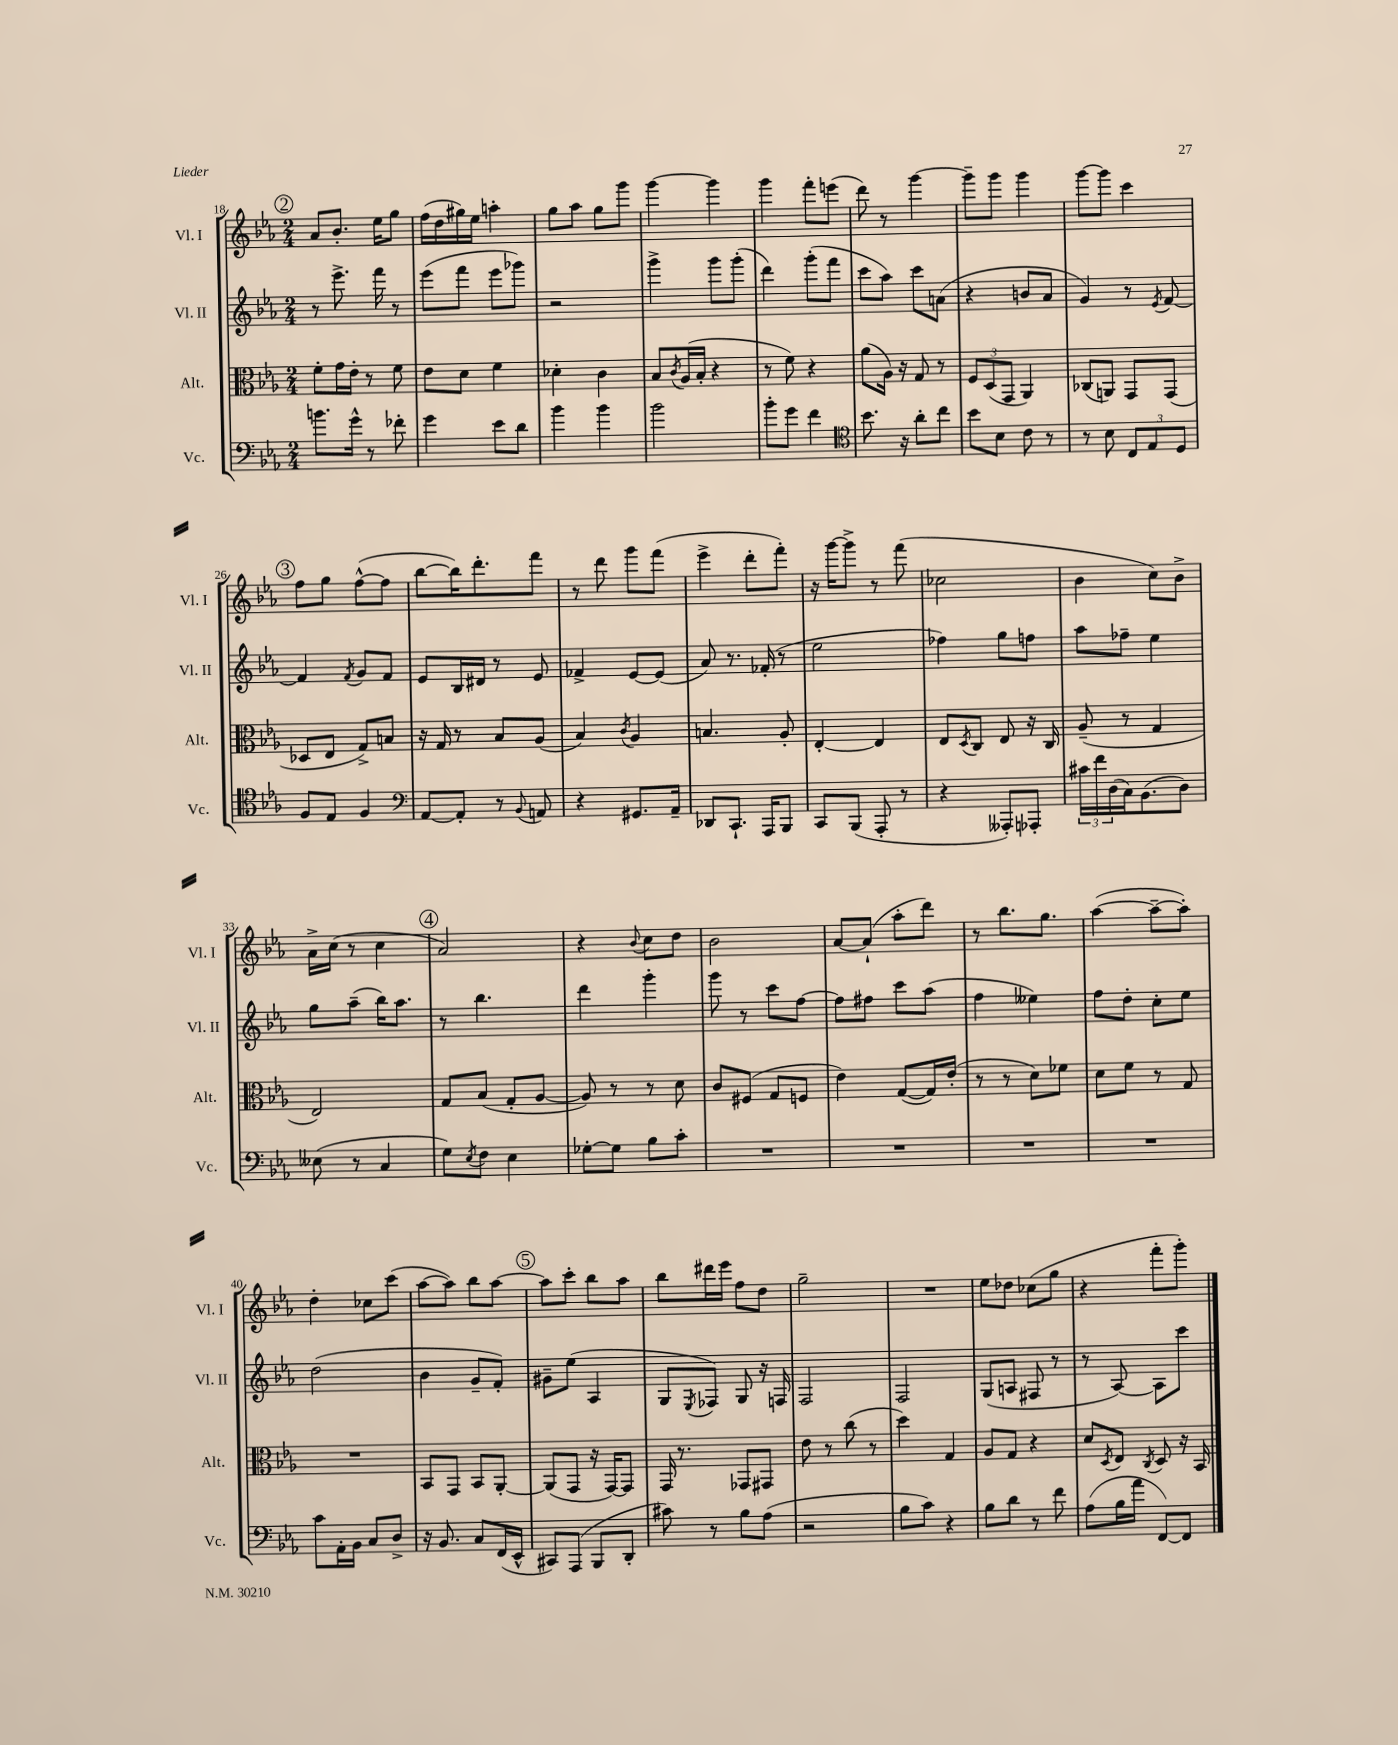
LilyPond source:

<<
\new StaffGroup <<
\new Staff = "s0" \with { instrumentName = "Vl. I" shortInstrumentName = "Vl. I" } {
    \clef treble \key ees \major \numericTimeSignature \time 2/4
    \mark \markup { \circle "2" } aes'8 bes'8.-. ees''16 g''8 |
    f''16( d''16 gis''16) ees''16 a''4-. |
    g''8 aes''8 g''8 g'''8 |
    g'''4~ g'''4 |
    g'''4 f'''8-. e'''8( |
    d'''8) r8 g'''4~ |
    g'''8-- g'''8 g'''4 |
    g'''8~ g'''8 c'''4 |
    \mark \markup { \circle "3" } f''8 g''8 f''8~-^( f''8 |
    bes''8~ bes''16) d'''8.-. f'''8 |
    r8 d'''8 g'''8 f'''8( |
    ees'''4-> d'''8-. f'''8-.) |
    r16 g'''16~ g'''8-> r8 f'''8( |
    ces''2 |
    bes'4 c''8) bes'8-> |
    aes'16-> c''16( r8 c''4 |
    \mark \markup { \circle "4" } aes'2) |
    r4 \appoggiatura { bes'8 } c''8 d''8 |
    bes'2 |
    aes'8~ aes'8-!( aes''8-. d'''8) |
    r8 bes''8. g''8. |
    aes''4~( aes''8~-- aes''8-.) |
    d''4-. ces''8 c'''8( |
    aes''8~ aes''8) bes''8 aes''8~ |
    \mark \markup { \circle "5" } aes''8 c'''8-. bes''8 aes''8 |
    bes''8 dis'''16 ees'''16 f''8 d''8 |
    g''2-- |
    R2 |
    ees''8 des''8 ces''8( g''8 |
    r4 f'''8-. g'''8-.) \bar "|." |
}
\new Staff = "s1" \with { instrumentName = "Vl. II" shortInstrumentName = "Vl. II" } {
    \clef treble \key ees \major \numericTimeSignature \time 2/4
    \mark \markup { \circle "2" } r8 ees'''8.-> f'''16 r8 |
    ees'''8( f'''8 ees'''8 ges'''8) |
    r2 |
    g'''4-> g'''8 g'''8-.( |
    d'''4) g'''8-.( f'''8 |
    c'''8 aes''8) c'''8 a'8( |
    r4 b'8 aes'8 |
    g'4) r8 \acciaccatura { ees'8 } f'8~ |
    \mark \markup { \circle "3" } f'4 \acciaccatura { f'8 } g'8 f'8 |
    ees'8 bes16 dis'16 r8 ees'8 |
    fes'4-> ees'8~ ees'8( |
    aes'8) r8. fes'16-.( r8 |
    ees''2 |
    fes''4) g''8 f''8 |
    aes''8 fes''8-- ees''4 |
    g''8 aes''8--( bes''16) aes''8. |
    \mark \markup { \circle "4" } r8 bes''4. |
    d'''4 g'''4-. |
    g'''8 r8 c'''8 f''8~ |
    f''8 fis''8 c'''8 aes''8( |
    f''4 eeses''4) |
    f''8 d''8-. c''8-. ees''8 |
    d''2( |
    bes'4 g'8-- f'8-.) |
    \mark \markup { \circle "5" } gis'8-- ees''8( aes4 |
    g8 \acciaccatura { ees8 } fes8) g8 r16 f16 |
    f2 |
    f2 |
    g8( a8 fis8 r8 |
    r8 aes8~) aes8 c'''8 \bar "|." |
}
\new Staff = "s2" \with { instrumentName = "Alt." shortInstrumentName = "Alt." } {
    \clef alto \key ees \major \numericTimeSignature \time 2/4
    \mark \markup { \circle "2" } f'8-. g'16 ees'16-. r8 f'8 |
    ees'8 d'8 f'4 |
    des'4-. c'4 |
    bes8 \acciaccatura { c'8 } aes16( bes16-. r4 |
    r8 f'8) r4 |
    aes'8( aes16) r16 g8 r8 |
    \tuplet 3/2 { f8 d8( g,8 } aes,4) |
    ces8( a,8) g,8 g,8( |
    \mark \markup { \circle "3" } des8 ees8 g8->) b8 |
    r16 g16 r8 bes8 aes8( |
    bes4) \acciaccatura { c'8 } aes4 |
    b4. aes8-. |
    ees4~-. ees4 |
    ees8 \acciaccatura { d8 } c8 ees8 r16 c16 |
    aes8--( r8 g4 |
    ees2) |
    \mark \markup { \circle "4" } g8 bes8( g8-. aes8~ |
    aes8) r8 r8 d'8 |
    c'8 fis8( g8 f8 |
    ees'4) g8~( g16) ees'16-.( |
    r8 r8 d'8) fes'8 |
    d'8 f'8 r8 g8 |
    R2 |
    bes,8 g,8 bes,8 aes,8~-. |
    \mark \markup { \circle "5" } aes,8( g,8 r16 g,16~) g,8 |
    g,16 r8. ges,8 gis,8 |
    ees'8 r8 c''8( r8 |
    d''4) g4 |
    aes8 g8 r4 |
    d'8 \acciaccatura { d8 } ees8 \acciaccatura { c8 } d8 r16 bes,16 \bar "|." |
}
\new Staff = "s3" \with { instrumentName = "Vc." shortInstrumentName = "Vc." } {
    \clef bass \key ees \major \numericTimeSignature \time 2/4
    \mark \markup { \circle "2" } b'8. g'16-^ r8 fes'8-. |
    g'4 ees'8 d'8 |
    bes'4 bes'4 |
    bes'2 |
    bes'8-. g'8 f'4 |
    \clef tenor bes'8. r16 aes'8-. c''8 |
    bes'8 bes8 c'8 r8 |
    r8 bes8 \tuplet 3/2 { c8 ees8 d8 } |
    \mark \markup { \circle "3" } f8 ees8 f4 |
    \clef bass aes,8~ aes,8-. r8 \appoggiatura { bes,8 } a,8 |
    r4 gis,8. aes,16-- |
    des,8 c,8.-! aes,,16 bes,,8 |
    c,8 bes,,8( aes,,8-. r8 |
    r4 aeses,,8-.) aes,,8-. |
    \tuplet 3/2 { cis'16 f'16 d16( } c16) bes,8.( d8) |
    eeses8( r8 c4 |
    \mark \markup { \circle "4" } g8) \acciaccatura { ees8 } f8 ees4 |
    ges8~-. ges8 bes8 c'8-. |
    R2 |
    R2 |
    R2 |
    R2 |
    c'8 aes,16-. bes,16 c8 d8-> |
    r16 bes,8. c8 f,16( ees,16-^ |
    \mark \markup { \circle "5" } cis,8) aes,,8( bes,,8 d,8-. |
    cis'8) r8 bes8 aes8( |
    r2 |
    bes8 c'8) r4 |
    bes8 d'8 r8 f'8 |
    aes8( bes16 aes'16 f,8~) f,8 \bar "|." |
}
>>
>>
\layout { \context { \Score currentBarNumber = #18 } }
